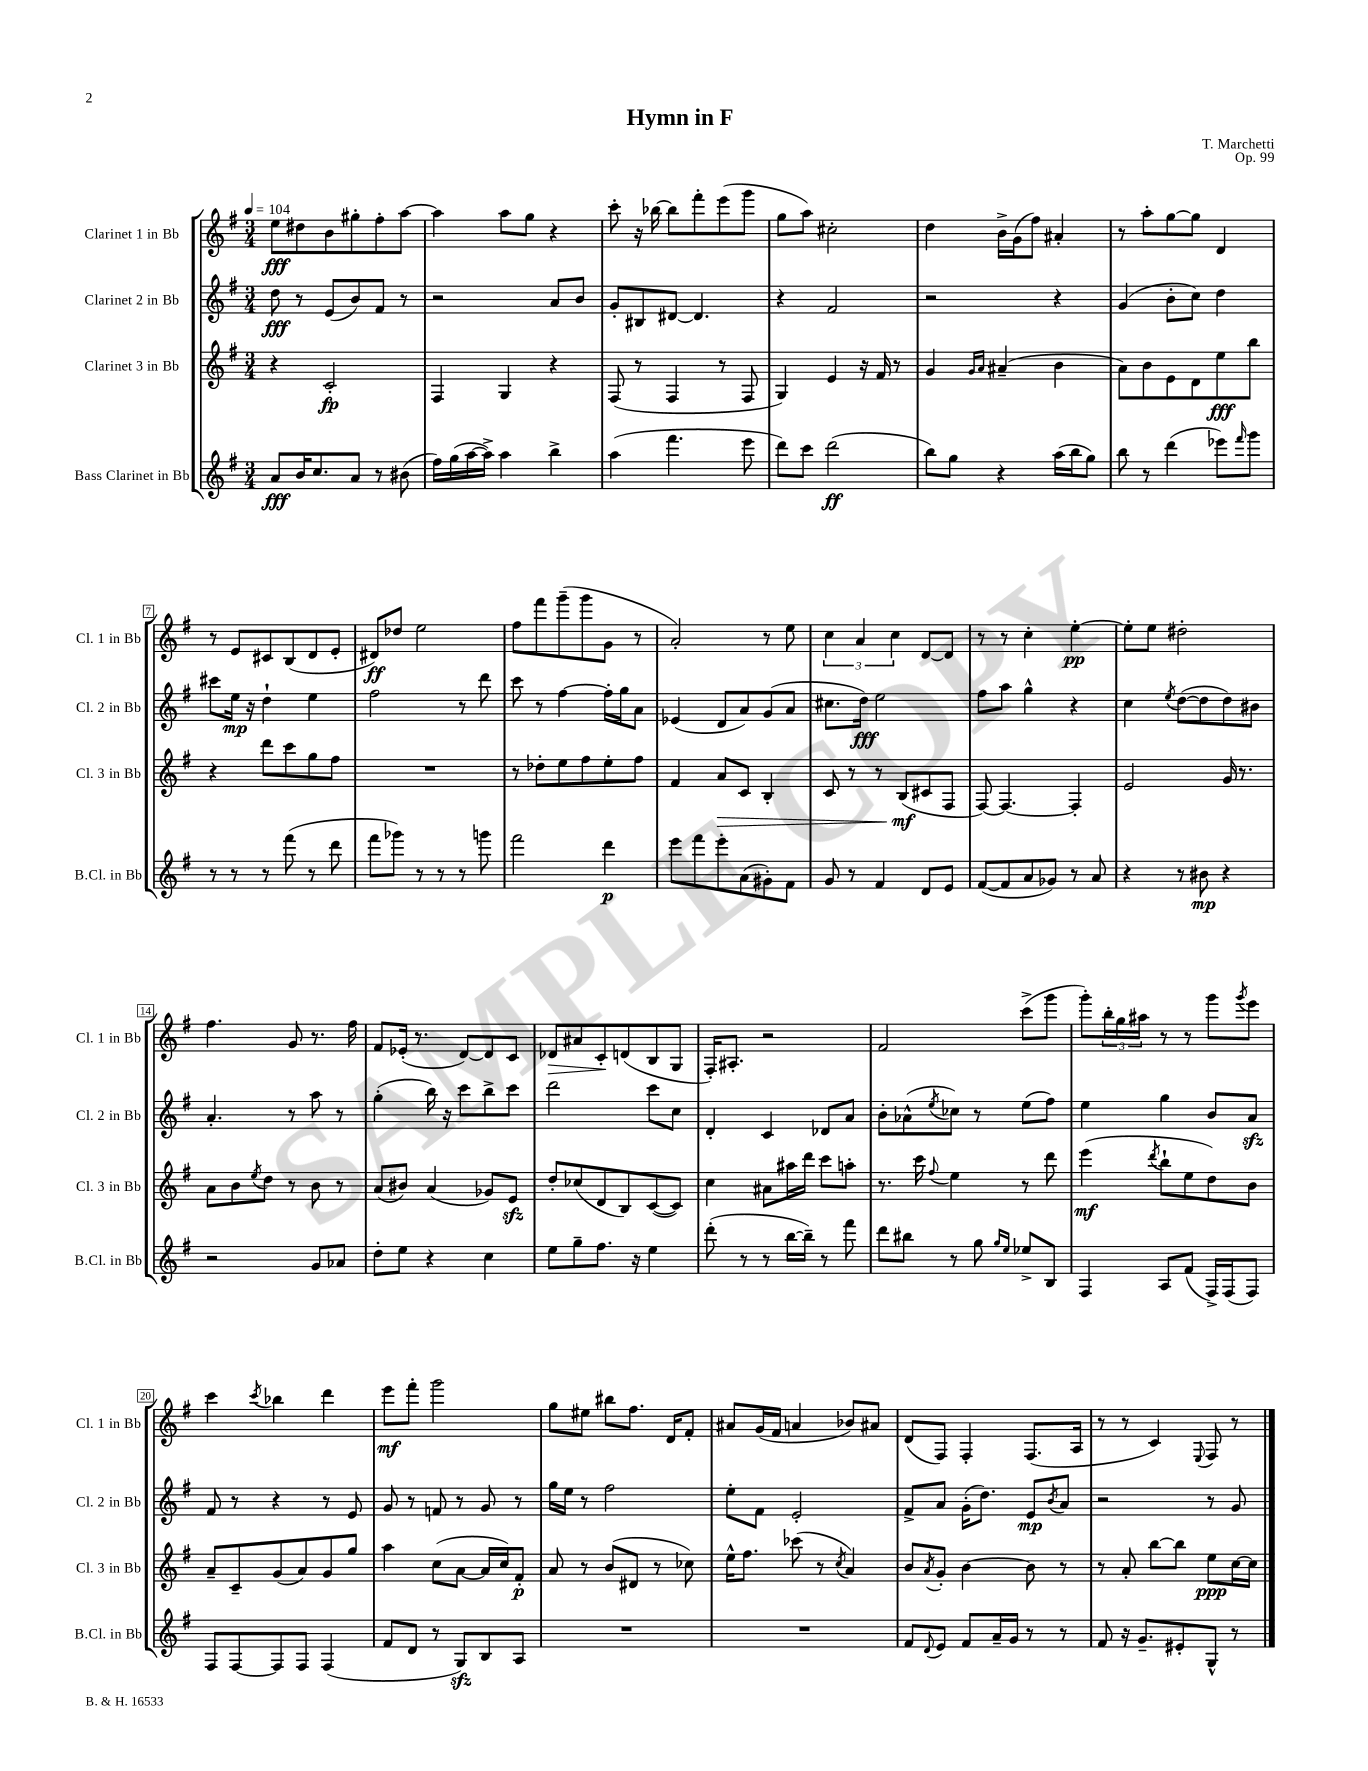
\header { title = "Hymn in F" composer = "T. Marchetti" opus = "Op. 99" }
<<
\new StaffGroup <<
\new Staff = "s0" \with { instrumentName = "Clarinet 1 in Bb" shortInstrumentName = "Cl. 1 in Bb" } {
    \clef treble \key g \major \numericTimeSignature \time 3/4 \tempo 4 = 104
    e''8\fff dis''8 b'8 gis''8-. fis''8-. a''8~ |
    a''4 a''8 g''8 r4 |
    c'''8-. r16 bes''16~ bes''8 fis'''8-. e'''8( g'''8 |
    g''8 a''8) cis''2-. |
    d''4 b'16-> g'16( fis''8) ais'4-. |
    r8 a''8-. g''8~ g''8 d'4 |
    r8 e'8 cis'8 b8( d'8 e'8-. |
    dis'8\ff) des''8 e''2 |
    fis''8 fis'''8 g'''8--( g'''8 g'8 r8 |
    a'2-.) r8 e''8 |
    \tuplet 3/2 { c''4 a'4 c''4 } d'8~ d'8 |
    r8 r8 c''4-. e''4~-.\pp |
    e''8-. e''8 dis''2-. |
    fis''4. g'8 r8. fis''16 |
    fis'8 ees'16-.( r8. d'8~) d'8 c'8 |
    des'8\> ais'8 c'8-.\! d'8( b8 g8 |
    fis16-.) ais8.-. r2 |
    fis'2 c'''8->( g'''8 |
    g'''8-.) \tuplet 3/2 { b''16-. g''16 ais''16 } r8 r8 g'''8 \acciaccatura { g'''8 } e'''8 |
    c'''4 \acciaccatura { c'''8 } bes''4 d'''4 |
    e'''8\mf fis'''8-. g'''2 |
    g''8 eis''8 bis''8 fis''8. d'16 fis'8-. |
    ais'8 g'16( fis'16 a'4 bes'8) ais'8 |
    d'8( fis8) fis4-. fis8.( a16 |
    r8 r8 c'4) \appoggiatura { e8 } fis8 r8 \bar "|." |
}
\new Staff = "s1" \with { instrumentName = "Clarinet 2 in Bb" shortInstrumentName = "Cl. 2 in Bb" } {
    \clef treble \key g \major \numericTimeSignature \time 3/4
    d''8\fff r8 e'8( b'8) fis'8 r8 |
    r2 a'8 b'8 |
    g'8-. bis8 dis'8~ dis'4. |
    r4 fis'2 |
    r2 r4 |
    g'4( b'8-. c''8) d''4 |
    cis'''8 e''16\mp r16 d''4-! e''4 |
    fis''2 r8 d'''8 |
    c'''8 r8 fis''4~ fis''16-. g''16 a'8 |
    ees'4( d'8 a'8) g'8( a'8 |
    cis''8. d''16\fff) e''2 |
    fis''8 a''8 g''4-^ r4 |
    c''4 \acciaccatura { e''8 } d''8~( d''8 d''8) bis'8 |
    a'4.-. r8 a''8 r8 |
    g''4-.( b''16) r16 c'''8 b''8-> c'''8 |
    d'''2 c'''8 c''8 |
    d'4-. c'4 des'8 a'8 |
    b'8-. aes'8-^( \acciaccatura { e''8 } ces''8) r8 e''8( fis''8) |
    e''4 g''4 b'8 a'8\sfz |
    fis'8 r8 r4 r8 e'8 |
    g'8 r8 f'8 r8 g'8 r8 |
    g''16 e''16 r8 fis''2 |
    e''8-. fis'8 e'2-. |
    fis'8-> a'8 g'16-.( d''8.) e'8\mp \acciaccatura { b'8 } a'8 |
    r2 r8 g'8 \bar "|." |
}
\new Staff = "s2" \with { instrumentName = "Clarinet 3 in Bb" shortInstrumentName = "Cl. 3 in Bb" } {
    \clef treble \key g \major \numericTimeSignature \time 3/4
    r4 c'2-.\fp |
    fis4 g4 r4 |
    fis8( r8 fis4 r8 fis8 |
    g4) e'4 r16 fis'16 r8 |
    g'4 \grace { g'16 a'16 } ais'4--( b'4 |
    a'8) b'8 e'8 d'8 e''8\fff b''8 |
    r4 d'''8 c'''8 g''8 fis''8 |
    R2. |
    r8 des''8-. e''8 fis''8 e''8-. fis''8 |
    fis'4 a'8\> c'8 b4-. |
    c'8 r8 r8 b8\mf\!( cis'8 fis8 |
    fis8~) fis4.~ fis4-. |
    e'2 g'16 r8. |
    a'8 b'8 \acciaccatura { e''8 } d''8 r8 b'8 r8 |
    a'8( bis'8) a'4( ges'8) e'8\sfz |
    d''8-. ces''8( d'8 b8) c'8~( c'8) |
    c''4 ais'8 ais''16 d'''16 c'''8 a''8-. |
    r8. c'''16 \appoggiatura { fis''8 } e''4 r8 d'''8 |
    e'''4\mf( \acciaccatura { d'''8 } b''8-! e''8 d''8) b'8 |
    a'8-- c'8-- g'8( a'8) g'8 g''8 |
    a''4 c''8( a'8~ a'16 c''16) fis'8-.\p |
    a'8 r8 b'8( dis'8 r8 ces''8) |
    e''16-^ fis''8. ces'''8( r8 \acciaccatura { c''8 } a'4) |
    b'8 \acciaccatura { a'8 } g'8-. b'4~ b'8 r8 |
    r8 a'8-. b''8~ b''8 e''8\ppp c''16~ c''16 \bar "|." |
}
\new Staff = "s3" \with { instrumentName = "Bass Clarinet in Bb" shortInstrumentName = "B.Cl. in Bb" } {
    \clef treble \key g \major \numericTimeSignature \time 3/4
    a'8\fff b'16 c''8. a'8 r8 bis'8( |
    fis''16) g''16( a''16~ a''16->) a''4 b''4-> |
    a''4( fis'''4. e'''8 |
    d'''8) c'''8 d'''2\ff( |
    b''8) g''8 r4 a''16( b''16 g''8) |
    b''8 r8 d'''4( ees'''8) \grace { fis'''16 } g'''8 |
    r8 r8 r8 fis'''8( r8 d'''8 |
    fis'''8 ges'''8) r8 r8 r8 g'''8 |
    fis'''2 d'''4\p |
    e'''8 fis'''8 e'''8-. a'8( gis'8-.) fis'8 |
    g'8 r8 fis'4 d'8 e'8 |
    fis'8~( fis'8 a'8 ges'8) r8 a'8 |
    r4 r8 bis'8\mp r4 |
    r2 g'8 aes'8 |
    d''8-. e''8 r4 c''4 |
    e''8 g''8-- fis''8. r16 e''4 |
    d'''8-.( r8 r8 b''16~ b''16--) r8 fis'''8 |
    d'''8 bis''8 r8 g''8 \grace { g''16 e''16 } ees''8-> b8 |
    fis4 a8 fis'8( fis16->) fis16( fis8) |
    fis8 fis8~ fis8 fis8 fis4( |
    fis'8 d'8 r8 g8\sfz) b8 a8 |
    R2. |
    R2. |
    fis'8 \appoggiatura { d'8 } e'8 fis'8 a'16-- g'16 r8 r8 |
    fis'8 r16 g'8.-- eis'8-. g8-^ r8 \bar "|." |
}
>>
>>
\layout { \context { \Score \override BarNumber.stencil = #(make-stencil-boxer 0.1 0.3 ly:text-interface::print) } }
